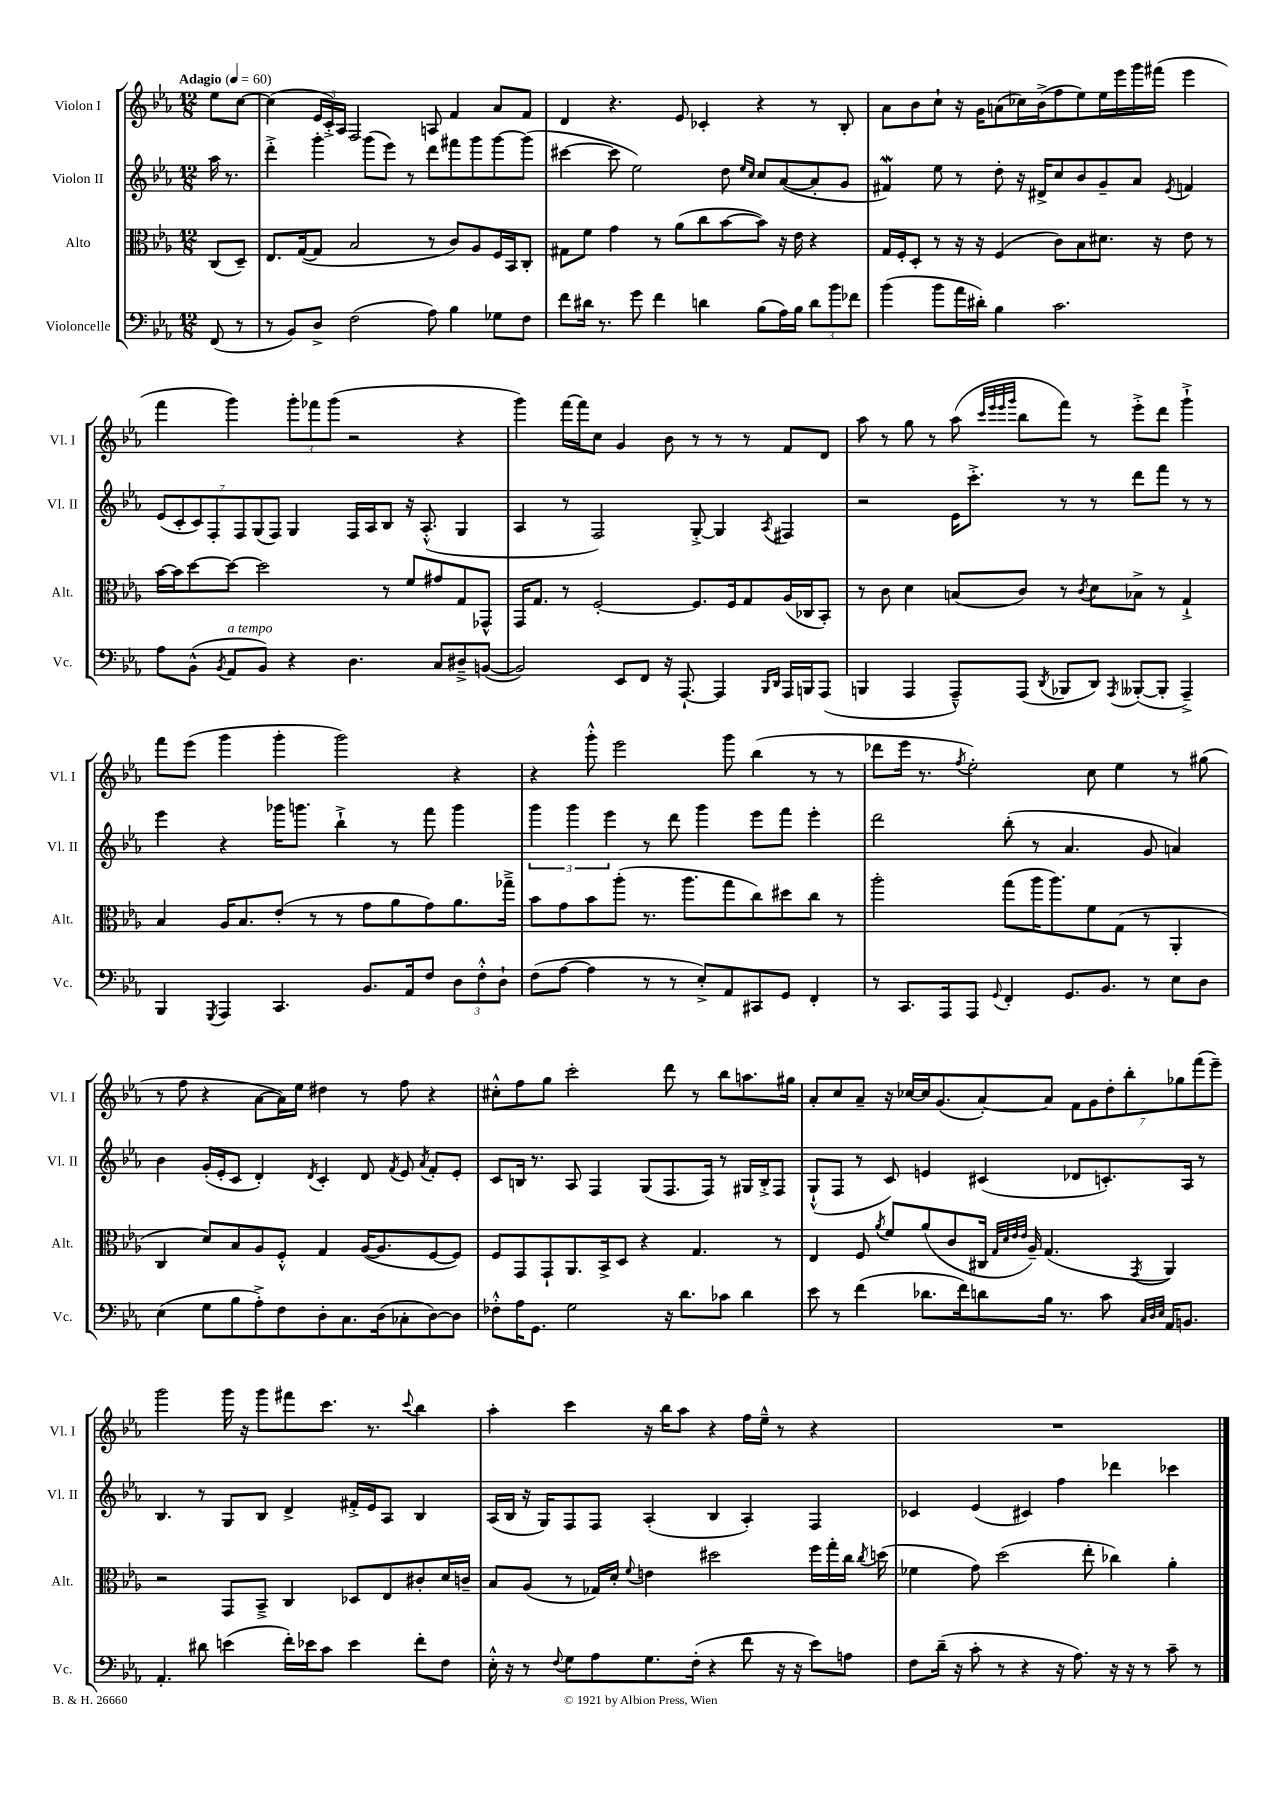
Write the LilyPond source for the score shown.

<<
\new StaffGroup <<
\new Staff = "s0" \with { instrumentName = "Violon I" shortInstrumentName = "Vl. I" } {
    \clef treble \key ees \major \numericTimeSignature \time 12/8 \partial 4 \tempo "Adagio" 4 = 60
    \autoBeamOff ees''8[ c''8]~ |
    c''4( \tuplet 3/2 { ees'16[ c'16-.->) aes16] } f2 a8 f'4 aes'8[ f'8] |
    d'4 r4. ees'8 ces'4-. r4 r8 bes8-. |
    aes'8[ bes'8 c''8]-! r16 g'16[ a'8( ces''16) bes'16->( f''8 ees''8) ees''16 ees'''16 g'''16 fis'''16]( ees'''4 |
    f'''4 g'''4) \tuplet 3/2 { g'''8[-. fes'''8 g'''8]( } r2 r4 |
    g'''4) f'''16[~ f'''16 c''8] g'4 bes'8 r8 r8 r8 f'8[ d'8] |
    aes''8 r8 g''8 r8 aes''8( \grace { c'''32[ ees'''32 ees'''32 g'''32] } bes''8[ f'''8]) r8 ees'''8[-.-> d'''8] g'''4-!-> |
    f'''8[ ees'''8]( g'''4 g'''4-. g'''2) r4 |
    r4 g'''8-.-^ ees'''2 g'''8 bes''4( r8 r8 |
    des'''8[ ees'''16] r8. \acciaccatura { f''8 } ees''2-.) c''8 ees''4 r8 gis''8( |
    r8 f''8 r4 aes'8[~ aes'16) ees''16] dis''4 r8 f''8 r4 |
    cis''8[-.-^ f''8 g''8] c'''2-. d'''8 r8 bes''8[ a''8. gis''16] |
    aes'8[-. c''8 aes'8]-- r16 ces''16[~ ces''16 g'8.( aes'8~-.) aes'8] \tuplet 7/4 { f'8[ g'8 d''8-. bes''8-. ges''8 f'''8( ees'''8]--) } |
    g'''2 g'''16 r16 g'''8[ fis'''8 c'''8.] r8. \appoggiatura { c'''8 } bes''4 |
    aes''4-. c'''4 r16 bes''16[ aes''8] r4 f''16[ ees''16]---^ r8 r4 |
    R1. \bar "|." |
}
\new Staff = "s1" \with { instrumentName = "Violon II" shortInstrumentName = "Vl. II" } {
    \clef treble \key ees \major \numericTimeSignature \time 12/8 \partial 4
    \autoBeamOff aes''16 r8. |
    d'''4-.-> g'''4-. g'''8[( ees'''8]) r8 d'''8[ fis'''8 g'''8 g'''8~ g'''8]( |
    cis'''4~ cis'''8 ees''2) d''8 \grace { ees''16[ c''16] } c''8[ aes'8~( aes'8-. g'8] |
    fis'4\mordent) ees''8 r8 d''8-. r16 dis'16[-> c''8 bes'8 g'8-- aes'8] \acciaccatura { ees'8 } f'4 |
    \tuplet 7/4 { ees'8[( c'8-. c'8) f8-. f8 g8( f8]) } g4 f16[ aes16 bes8] r16 aes8.-.-^( g4 |
    aes4 r8 f2) g8~-.-> g4 \acciaccatura { aes8 } fis4 |
    r2 ees'16[ c'''8.]-.-> r8 r8 d'''8[ f'''8] r8 r8 |
    ees'''4 r4 ges'''16[ g'''8.] bes''4-!-> r8 f'''8 g'''4 |
    \tuplet 3/2 { g'''4 g'''4 ees'''4 } r8 d'''8 g'''4 ees'''8[ f'''8] ees'''4-. |
    d'''2 bes''8-.( r8 aes'4. g'8 a'4) |
    bes'4 g'16[-.( ees'16-. c'8] d'4-.) \acciaccatura { d'8 } c'4-. d'8 \acciaccatura { f'8 } ees'8 \acciaccatura { aes'8 } f'8[-. ees'8]-. |
    c'8[ b16] r8. aes8 f4 g8[( f8. f16]) r8 gis16[ b16-.-> f8] |
    g8[-!-^( f8] r8 c'8) e'4 cis'4( des'8[ c'8.-.) aes16] r8 |
    bes4. r8 g8[ bes8] d'4-> fis'16[-.-> ees'16 aes8] bes4 |
    aes16[( bes16] r16 g16[) f8 f8] aes4-.( bes4 aes4-.) f4 |
    ces'4 ees'4( cis'4) f''4 des'''4 ces'''4 \bar "|." |
}
\new Staff = "s2" \with { instrumentName = "Alto" shortInstrumentName = "Alt." } {
    \clef alto \key ees \major \numericTimeSignature \time 12/8 \partial 4
    \autoBeamOff c8[( d8]--) |
    ees8.[ g16~( g8] bes2 r8 c'8[) aes8 f16 bes,16 c8]-. |
    gis8[ f'8] g'4 r8 aes'8[( c''8 bes'8~ bes'8]) r16 ees'16 r4 |
    g16[ f16-. d8]-. r8 r16 r16 f4( c'8[) bes8 dis'8.] r16 ees'8 r8 |
    bes'16[~ bes'16 d''8~ d''8]~ d''2 r8 f'8[ gis'8 g8 ges,8]-^ |
    g,16[ g8.] r8 f2~-. f8.[ f16 g8 aes16( ces16 bes,8]-.) |
    r8 c'8 d'4 b8[( c'8]) r8 \acciaccatura { c'8 } d'8[ bes8]-> r8 g4-!-> |
    bes4 aes16[ bes8. ees'8]-.( r8 r8 g'8[ aes'8 g'8) aes'8. ges''16]---> |
    bes'8[ g'8 bes'8 aes''8]-.( r8. aes''8.[ g''8 c''8) dis''8 c''8] r8 |
    aes''2-. g''8[( aes''16 aes''8.) f'8 g8]( r8 aes,4-. |
    c4 d'8[) bes8 aes8 f8]-.-^ g4 aes16[~( aes8. f8~ f8]) |
    f8[ g,8 g,8-! aes,8. bes,16-> d8] r4 g4. r8 |
    ees4 f8 \acciaccatura { aes'8 } f'8[ aes'8( c'8 cis16] \grace { g32[ d'32 ees'32 ees'32] } aes16--) g4.( \acciaccatura { g,8 } aes,4) |
    r2 g,8[ bes,8]---> c4 des8[ ees8 cis'8-. d'16 c'16]-- |
    bes8[ aes8]( r8 ges16[) d'16]-. \appoggiatura { f'8 } e'4 dis''2 f''16[ g''16-. c''16] \acciaccatura { c''8 } d''16( |
    fes'4 g'8) d''2( ees''8-. ces''4) aes'4-. \bar "|." |
}
\new Staff = "s3" \with { instrumentName = "Violoncelle" shortInstrumentName = "Vc." } {
    \clef bass \key ees \major \numericTimeSignature \time 12/8 \partial 4
    \autoBeamOff f,8( r8 |
    r8 bes,8[) d8]-> f2( aes8) bes4 ges8[ f8] |
    f'8[ dis'16] r8. g'8 f'4 d'4 bes8[( aes16) bes16] \tuplet 3/2 { d'8[ bes'8 fes'8] } |
    bes'4( bes'8[ aes'16 dis'16]-.) bes4 c'2. |
    aes8[ bes,8]-^( \acciaccatura { bes,8 } aes,8[^\markup { \italic "a tempo" } bes,8]) r4 d4. c8[ dis8---> b,8]~( |
    b,2) ees,8[ f,8] r16 aes,,8.~-! aes,,4 \grace { bes,,16[ d,16] } aes,,16[ b,,16 aes,,8]( |
    b,,4 aes,,4 aes,,8[---^) aes,,8]( \acciaccatura { d,8 } bes,,8[ d,8]) \acciaccatura { aes,,8 } beses,,8[~-.( beses,,8]-. aes,,4--->) |
    bes,,4 \acciaccatura { g,,8 } aes,,4 c,4. bes,8.[ aes,16 f8] \tuplet 3/2 { d8[ f8-.-^ d8]-! } |
    f8[( aes8]~ aes4 r8 r8 ees8[-.->) aes,8 cis,8 g,8] f,4-. |
    r8 c,8.[ aes,,16 aes,,8] \appoggiatura { g,8 } f,4-. g,8.[ bes,8.] r8 ees8[ d8] |
    ees4( g8[ bes8 aes8-.->) f8 d8-. c8. d16( ces8-. d8~) d8] |
    fes8[-.-^ aes16 g,8.] g2 r16 d'8.[ ces'8] d'4 |
    ees'8 r8 f'4( des'8.[ f'16) d'8 bes16] r8. c'8 \grace { c32[ d32 ees32] } aes,16[ b,8.] |
    aes,4.-. dis'8 e'4( f'16[-.) ees'16 c'8] ees'4 f'8[-. f8] |
    ees16-.-^ r16 r8 \appoggiatura { f8 } g8[ aes8 g8. f16]-.( r4 f'8 r16 r16 ees'8[) a8] |
    f8[ d'16]--( r16 c'8-. r8 r4 r16 aes8.) r16 r16 r8 c'8-- r8 \bar "|." |
}
>>
>>
\layout { \context { \Score \remove "Bar_number_engraver" } }
